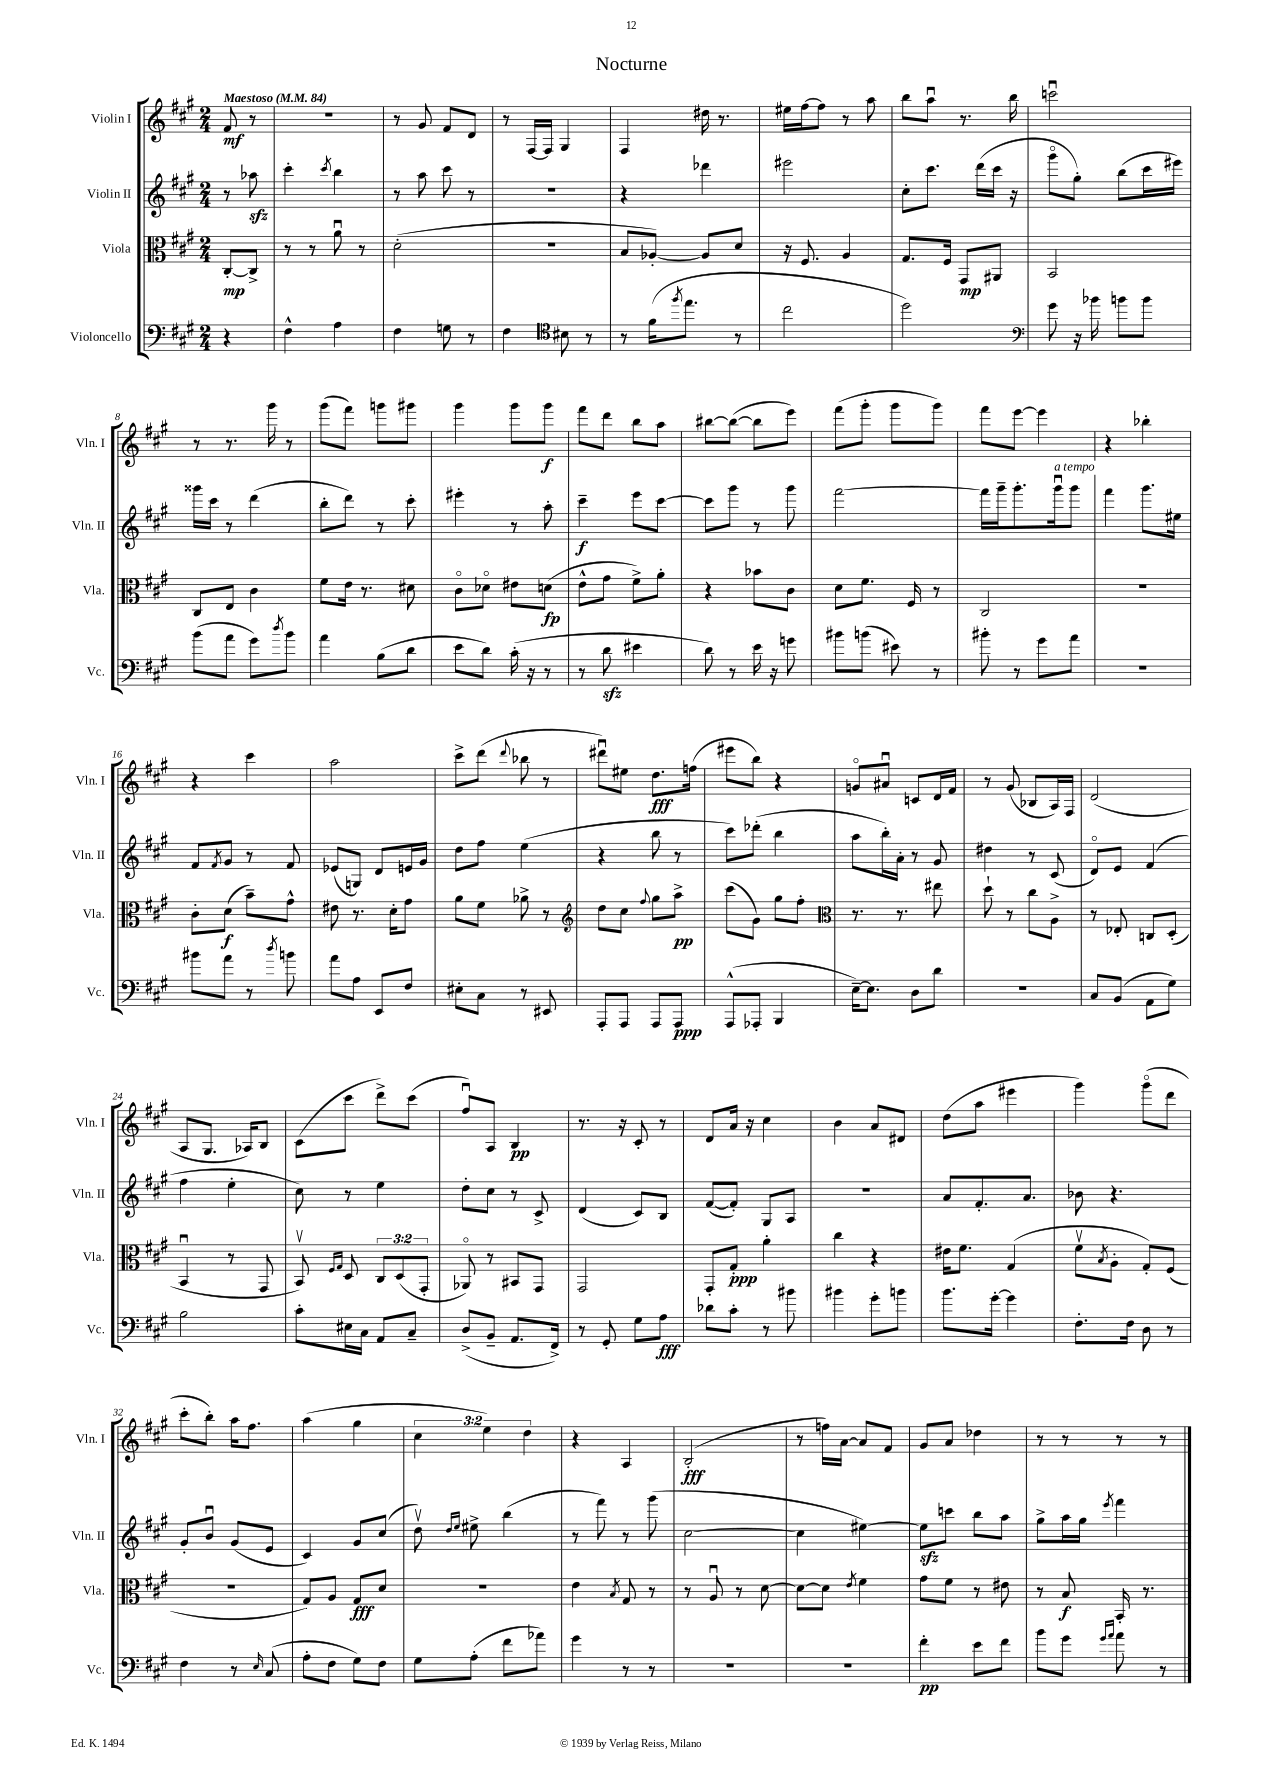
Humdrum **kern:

**kern	**dynam	**kern	**dynam	**kern	**dynam	**kern	**dynam
*part4	*part4	*part3	*part3	*part2	*part2	*part1	*part1
*staff4	*staff4	*staff3	*staff3	*staff2	*staff2	*staff1	*staff1
*I"Violoncello	*	*I"Viola	*	*I"Violin II	*	*I"Violin I	*
*I'Vc.	*	*I'Vla.	*	*I'Vln. II	*	*I'Vln. I	*
*clefF4	*	*clefC3	*	*clefG2	*	*clefG2	*
*k[f#c#g#]	*	*k[f#c#g#]	*	*k[f#c#g#]	*	*k[f#c#g#]	*
*M2/4	*	*M2/4	*	*M2/4	*	*M2/4	*
*MM84	*	*MM84	*	*MM84	*	*MM84	*
=	=	=	=	=	=	=	=
!	!	!	!	!	!	!LO:TX:a:B:t=Maestoso	!
4r	.	[8C#'/L	mp	8r	.	8f#/	mf
.	.	8C#^/J]	.	8aa-Xzz\	.	8r	.
=1	=1	=1	=1	=1	=1	=1	=1
4F#^^\	.	8r	.	4ccc#'\	.	2r	.
.	.	8r	.	.	.	.	.
.	.	.	.	8qccc#/	.	.	.
4A\	.	8au\	.	4bb\	.	.	.
.	.	8r	.	.	.	.	.
=2	=2	=2	=2	=2	=2	=2	=2
4F#\	.	(2d'\	.	8r	.	8r	.
.	.	.	.	8aa\	.	8g#/	.
8Gn\	.	.	.	8ccc#\	.	8f#/L	.
8r	.	.	.	8r	.	8d/J	.
=3	=3	=3	=3	=3	=3	=3	=3
4F#\	.	2r	.	2r	.	8r	.
.	.	.	.	.	.	[16F#/LL	.
.	.	.	.	.	.	16F#/JJ]	.
*clefC4	*	*	*	*	*	*	*
8B#X\	.	.	.	.	.	4G#/	.
8r	.	.	.	.	.	.	.
=4	=4	=4	=4	=4	=4	=4	=4
8r	.	8B/L	.	4r	.	4F#/	.
(16f#\KL	.	[8A-X'/J)	.	.	.	.	.
8qff#/	.	.	.	.	.	.	.
8.ee\J	.	.	.	.	.	.	.
.	.	8A-/L]	.	4ddd-X\	.	16dd#X\	.
.	.	.	.	.	.	8.r	.
8r	.	8d/J	.	.	.	.	.
=5	=5	=5	=5	=5	=5	=5	=5
2cc#\	.	16r	.	2eee#X\	.	16ee#X\LL	.
.	.	8.F#/	.	.	.	[16ff#\J	.
.	.	.	.	.	.	8ff#\J]	.
.	.	4A/	.	.	.	8r	.
.	.	.	.	.	.	8aa\	.
=6	=6	=6	=6	=6	=6	=6	=6
2dd\)	.	8.G#/L	.	8cc#'\L	.	8bb\L	.
.	.	.	.	8.ccc#\J	.	8aau\J	.
.	.	16F#/Jk	.	.	.	.	.
.	.	8GG#/L	mp	.	.	8.r	.
.	.	.	.	(16ddd\LL	.	.	.
.	.	8AA#X/J	.	16ccc#\JJ	.	.	.
.	.	.	.	16r	.	16bb\	.
=7	=7	=7	=7	=7	=7	=7	=7
*clefF4	*	*	*	*	*	*	*
8g#\	.	2BB/	.	8ggg#\L	.	2cccnu\	.
16r	.	.	.	8gg#'\J)	.	.	.
16b-X\	.	.	.	.	.	.	.
8bn\L	.	.	.	(8bb\L	.	.	.
8b\J	.	.	.	16ccc#\L	.	.	.
.	.	.	.	16eee#X\JJ)	.	.	.
!!LO:LB:g=z
=8	=8	=8	=8	=8	=8	=8	=8
(8b\L	.	8C#/L	.	16ggg##X\LL	.	8r	.
.	.	.	.	16ccc#\JJ	.	.	.
8a\J	.	8E/J	.	8r	.	8.r	.
8g#\L)	.	4c#\	.	(4ddd\	.	.	.
.	.	.	.	.	.	16ggg#\	.
8qdd/	.	.	.	.	.	.	.
8b\J	.	.	.	.	.	8r	.
=9	=9	=9	=9	=9	=9	=9	=9
4a\	.	8f#\L	.	8bb'\L	.	(8ggg#\L	.
.	.	16e\Jk	.	8ddd\J)	.	8fff#\J)	.
.	.	8.r	.	.	.	.	.
(8B\L	.	.	.	8r	.	8gggn\L	.
8d\J	.	8d#X\	.	8ccc#'\	.	8ggg#X\J	.
=10	=10	=10	=10	=10	=10	=10	=10
8e\L	.	8c#\L	.	4eee#X'\	.	4ggg#\	.
8d\J)	.	8d-X\J	.	.	.	.	.
(16c#'\	.	8e#X\L	.	8r	.	8ggg#\L	.
16r	.	.	.	.	.	.	.
8r	.	(8dn\J	fp	8aa'\	.	8ggg#\J	f
=11	=11	=11	=11	=11	=11	=11	=11
8r	.	8e^^\L	.	4ccc#~\	f	8fff#\L	.
8dzz\	.	8g#\J	.	.	.	8ddd\J	.
4e#X\	.	8f#^\L)	.	8eee\L	.	8bb\L	.
.	.	8a'\J	.	[8ccc#\J	.	8aa\J	.
=12	=12	=12	=12	=12	=12	=12	=12
8d\)	.	4r	.	8ccc#\L]	.	[8bb#X\L	.
8r	.	.	.	8ggg#\J	.	(8bb#\J_	.
16e\	.	8b-X\L	.	8r	.	8bb#\L]	.
16r	.	.	.	.	.	.	.
8gn\	.	8c#\J	.	8ggg#\	.	8eee\J)	.
=13	=13	=13	=13	=13	=13	=13	=13
8b#X\L	.	8d\L	.	[2fff#\	.	(8fff#\L	.
(8bn\J	.	8.f#\J	.	.	.	8ggg#'\J	.
8e#X\)	.	.	.	.	.	8ggg#\L	.
.	.	16F#/	.	.	.	.	.
8r	.	8r	.	.	.	8ggg#\J)	.
=14	=14	=14	=14	=14	=14	=14	=14
8b#X'\	.	2C#/	.	16fff#\LL]	.	8fff#\L	.
.	.	.	.	16ggg#~\J	.	.	.
8r	.	.	.	8.ggg#'\	.	[8eee\J	.
8g#\L	.	.	.	.	.	4eee\]	.
!	!	!	!	!LO:TX:a:i:t=a tempo	!	!	!
.	.	.	.	16ggg#u\k	.	.	.
8a\J	.	.	.	8ggg#\J	.	.	.
=15	=15	=15	=15	=15	=15	=15	=15
2r	.	2r	.	4fff#\	.	4r	.
.	.	.	.	8.ggg#\L	.	4bb-X'\	.
.	.	.	.	16ee#X\Jk	.	.	.
!!LO:LB:g=z
=16	=16	=16	=16	=16	=16	=16	=16
8b#X\L	.	8c#'\L	.	8f#/L	.	4r	.
.	.	.	.	8qf#/	.	.	.
8a\J	.	(8d\J	f	8g#/J	.	.	.
8r	.	8b~\L)	.	8r	.	4ccc#\	.
8qdd/	.	.	.	.	.	.	.
8bn\	.	8g#^^\J	.	8f#/	.	.	.
=17	=17	=17	=17	=17	=17	=17	=17
8a\L	.	8e#X\	.	(8e-X/L	.	2aa\	.
8A\J	.	8.r	.	8Gn/J)	.	.	.
8EE/L	.	.	.	8d/L	.	.	.
.	.	16d'\KL	.	.	.	.	.
8F#/J	.	8g#\J	.	16en/L	.	.	.
.	.	.	.	16g#/JJ	.	.	.
=18	=18	=18	=18	=18	=18	=18	=18
8E#X'\L	.	8a\L	.	8dd\L	.	8ccc#^\L	.
8C#\J	.	8f#\J	.	8ff#\J	.	(8ddd\J	.
.	.	.	.	.	.	8qqddd/	.
8r	.	8a-X^\	.	(4ee\	.	8bb-X\	.
8EE#X/	.	8r	.	.	.	8r	.
=19	=19	=19	=19	=19	=19	=19	=19
*	*	*clefG2	*	*	*	*	*
8AAA'/L	.	8dd\L	.	4r	.	8ddd#Xu\L)	.
8AAA/J	.	8cc#\J	.	.	.	8ee#X\J	.
.	.	8qqff#/	.	.	.	.	.
8AAA/L	.	8gg#\L	.	8bb\	.	8.dd\L	fff
8AAA/J	ppp	8aa^\J	pp	8r	.	.	.
.	.	.	.	.	.	(16ffn\Jk	.
=20	=20	=20	=20	=20	=20	=20	=20
(8AAA^^/L	.	(8ccc#\L	.	8ccc#\L)	.	8eee#X\L	.
8AAA-X'/J	.	8g#\J)	.	(8ddd-X'\J	.	8bb\J)	.
4BBB/	.	8gg#\L	.	4bb\	.	4r	.
.	.	8ff#'\J	.	.	.	.	.
=21	=21	=21	=21	=21	=21	=21	=21
*	*	*clefC3	*	*	*	*	*
[16E~\KL)	.	8.r	.	8aa\L	.	8gn/L	.
8.E\J]	.	.	.	.	.	.	.
.	.	.	.	16bb'\L)	.	8a#Xu/J	.
.	.	8.r	.	16a'\JJ	.	.	.
8D\L	.	.	.	8r	.	8cn/L	.
8d\J	.	8ee#X\	.	8g#/	.	16d/L	.
.	.	.	.	.	.	16f#/JJ	.
=22	=22	=22	=22	=22	=22	=22	=22
2r	.	8dd`\	.	4dd#X\	.	8r	.
.	.	8r	.	.	.	(8g#/	.
.	.	8cc#\L	.	8r	.	8B-X/L	.
.	.	8A^\J	.	(8c#/	.	16A/L)	.
.	.	.	.	.	.	16F#/JJ	.
=23	=23	=23	=23	=23	=23	=23	=23
8C#/L	.	8r	.	8d/L)	.	(2d/	.
(8BB/J	.	8E-X'/	.	8e/J	.	.	.
8AA\L	.	8Cn/L	.	(4f#/	.	.	.
8G#\J)	.	(8D'/J	.	.	.	.	.
!!LO:LB:g=z
=24	=24	=24	=24	=24	=24	=24	=24
2B\	.	4BBu/	.	4ff#\	.	8A/L	.
.	.	.	.	.	.	8.G#/J	.
.	.	8r	.	4ee'\	.	.	.
.	.	.	.	.	.	16A-X/KL)	.
.	.	8GG#/	.	.	.	8B/J	.
=25	=25	=25	=25	=25	=25	=25	=25
8c#'\L	.	8BBv/)	.	8cc#\)	.	(8c#\L	.
.	.	16qqF#/LL	.	.	.	.	.
.	.	16qqG#/JJ	.	.	.	.	.
16E#X\L	.	8D/	.	8r	.	8ccc#\J	.
16C#\JJ	.	.	.	.	.	.	.
8AA/L	.	12C#/L	.	4ee\	.	8ddd^\L)	.
.	.	(12D/	.	.	.	.	.
8C#~/J	.	.	.	.	.	(8ccc#\J	.
.	.	12GG#'/J	.	.	.	.	.
=26	=26	=26	=26	=26	=26	=26	=26
(8D^/L	.	8AA-X/)	.	8dd'\L	.	8ff#u/L)	.
8BB~/J	.	8r	.	8cc#\J	.	8A/J	.
8.AA/L	.	8BB#X/L	.	8r	.	4B/	pp
.	.	8GG#/J	.	8c#^/	.	.	.
16FF#^/Jk)	.	.	.	.	.	.	.
=27	=27	=27	=27	=27	=27	=27	=27
8r	.	2GG#/	.	(4d/	.	8.r	.
8GG#'/	.	.	.	.	.	.	.
.	.	.	.	.	.	16r	.
8G#\L	.	.	.	8c#/L)	.	8c#'/	.
8A\J	fff	.	.	8B/J	.	8r	.
=28	=28	=28	=28	=28	=28	=28	=28
8d-X\L	.	8GG#'/L	.	([8f#/L	.	8d/L	.
8c#'\J	.	8G#'/J	ppp	8f#'/J])	.	16a/Jk	.
.	.	.	.	.	.	16r	.
8r	.	4a'\	.	8G#/L	.	4cc#\	.
8b#X\	.	.	.	8A/J	.	.	.
=29	=29	=29	=29	=29	=29	=29	=29
4b#X\	.	4cc#\	.	2r	.	4b\	.
8g#'\L	.	4r	.	.	.	8a/L	.
8bn\J	.	.	.	.	.	8d#X/J	.
=30	=30	=30	=30	=30	=30	=30	=30
8.b\L	.	16e#X\KL	.	8a/L	.	(8dd\L	.
.	.	8.f#\J	.	.	.	.	.
.	.	.	.	8.f#'/	.	8aa\J	.
[16g#'\Jk	.	.	.	.	.	.	.
4g#\]	.	(4G#/	.	.	.	4eee#X\	.
.	.	.	.	8.a/J	.	.	.
=31	=31	=31	=31	=31	=31	=31	=31
8.F#'\L	.	8f#v\L	.	8b-X\	.	4ggg#\)	.
.	.	8qB/	.	.	.	.	.
.	.	8A'\J	.	4.r	.	.	.
16F#\Jk	.	.	.	.	.	.	.
8D\	.	8G#'/L)	.	.	.	(8ggg#\L	.
8r	.	(8F#/J	.	.	.	8ddd\J	.
!!LO:LB:g=z
=32	=32	=32	=32	=32	=32	=32	=32
4F#\	.	2r	.	8g#'/L	.	8ccc#'\L	.
.	.	.	.	8bu/J	.	8bb'\J)	.
8r	.	.	.	(8g#/L	.	16aa\KL	.
.	.	.	.	.	.	8.ff#\J	.
16qqE/	.	.	.	.	.	.	.
(8C#/	.	.	.	8e/J	.	.	.
=33	=33	=33	=33	=33	=33	=33	=33
8A'\L	.	8G#/L)	.	4c#/)	.	(4aa\	.
8F#\J	.	8A/J	.	.	.	.	.
8G#\L)	.	8G#/L	fff	8g#/L	.	4gg#\	.
8F#\J	.	8d/J	.	(8cc#/J	.	.	.
=34	=34	=34	=34	=34	=34	=34	=34
8G#\L	.	2r	.	8ddv\)	.	6cc#\	.
.	.	.	.	16qqdd/LL	.	.	.
.	.	.	.	16qqee/JJ	.	.	.
(8A'\J	.	.	.	8ee#X^\	.	.	.
.	.	.	.	.	.	6ee\)	.
8f#\L	.	.	.	(4bb\	.	.	.
.	.	.	.	.	.	6dd\	.
8a-X\J)	.	.	.	.	.	.	.
=35	=35	=35	=35	=35	=35	=35	=35
4g#\	.	4e\	.	8r	.	4r	.
.	.	.	.	8fff#\)	.	.	.
.	.	8qB/	.	.	.	.	.
8r	.	8G#/	.	8r	.	4A/	.
8r	.	8r	.	(8ggg#\	.	.	.
=36	=36	=36	=36	=36	=36	=36	=36
2r	.	8r	.	[2cc#\	.	(2B'/	fff
.	.	8Au/	.	.	.	.	.
.	.	8r	.	.	.	.	.
.	.	[8d\	.	.	.	.	.
=37	=37	=37	=37	=37	=37	=37	=37
2r	.	8d\L_	.	4cc#\]	.	8r	.
.	.	8d\J]	.	.	.	16ffn\LL)	.
.	.	.	.	.	.	[16a\JJ	.
.	.	8qe/	.	.	.	.	.
.	.	4f#\	.	[4ee#X\)	.	8a/L]	.
.	.	.	.	.	.	8f#/J	.
=38	=38	=38	=38	=38	=38	=38	=38
4f#'\	pp	8g#\L	.	8ee#zz\L]	.	8g#/L	.
.	.	8f#\J	.	8cccn\J	.	8a/J	.
8e\L	.	8r	.	8bb\L	.	4dd-X\	.
8f#\J	.	8e#X\	.	8aa\J	.	.	.
=39	=39	=39	=39	=39	=39	=39	=39
8b\L	.	8r	.	8gg#^\L	.	8r	.
8g#\J	.	8B/	f	16aa\L	.	8r	.
.	.	.	.	16gg#\JJ	.	.	.
16qqg#/LL	.	.	.	.	.	.	.
16qqa/JJ	.	.	.	8qeee/	.	.	.
8a\	.	16BB'/	.	4fff#\	.	8r	.
.	.	8.r	.	.	.	.	.
8r	.	.	.	.	.	8r	.
==	==	==	==	==	==	==	==
*-	*-	*-	*-	*-	*-	*-	*-
